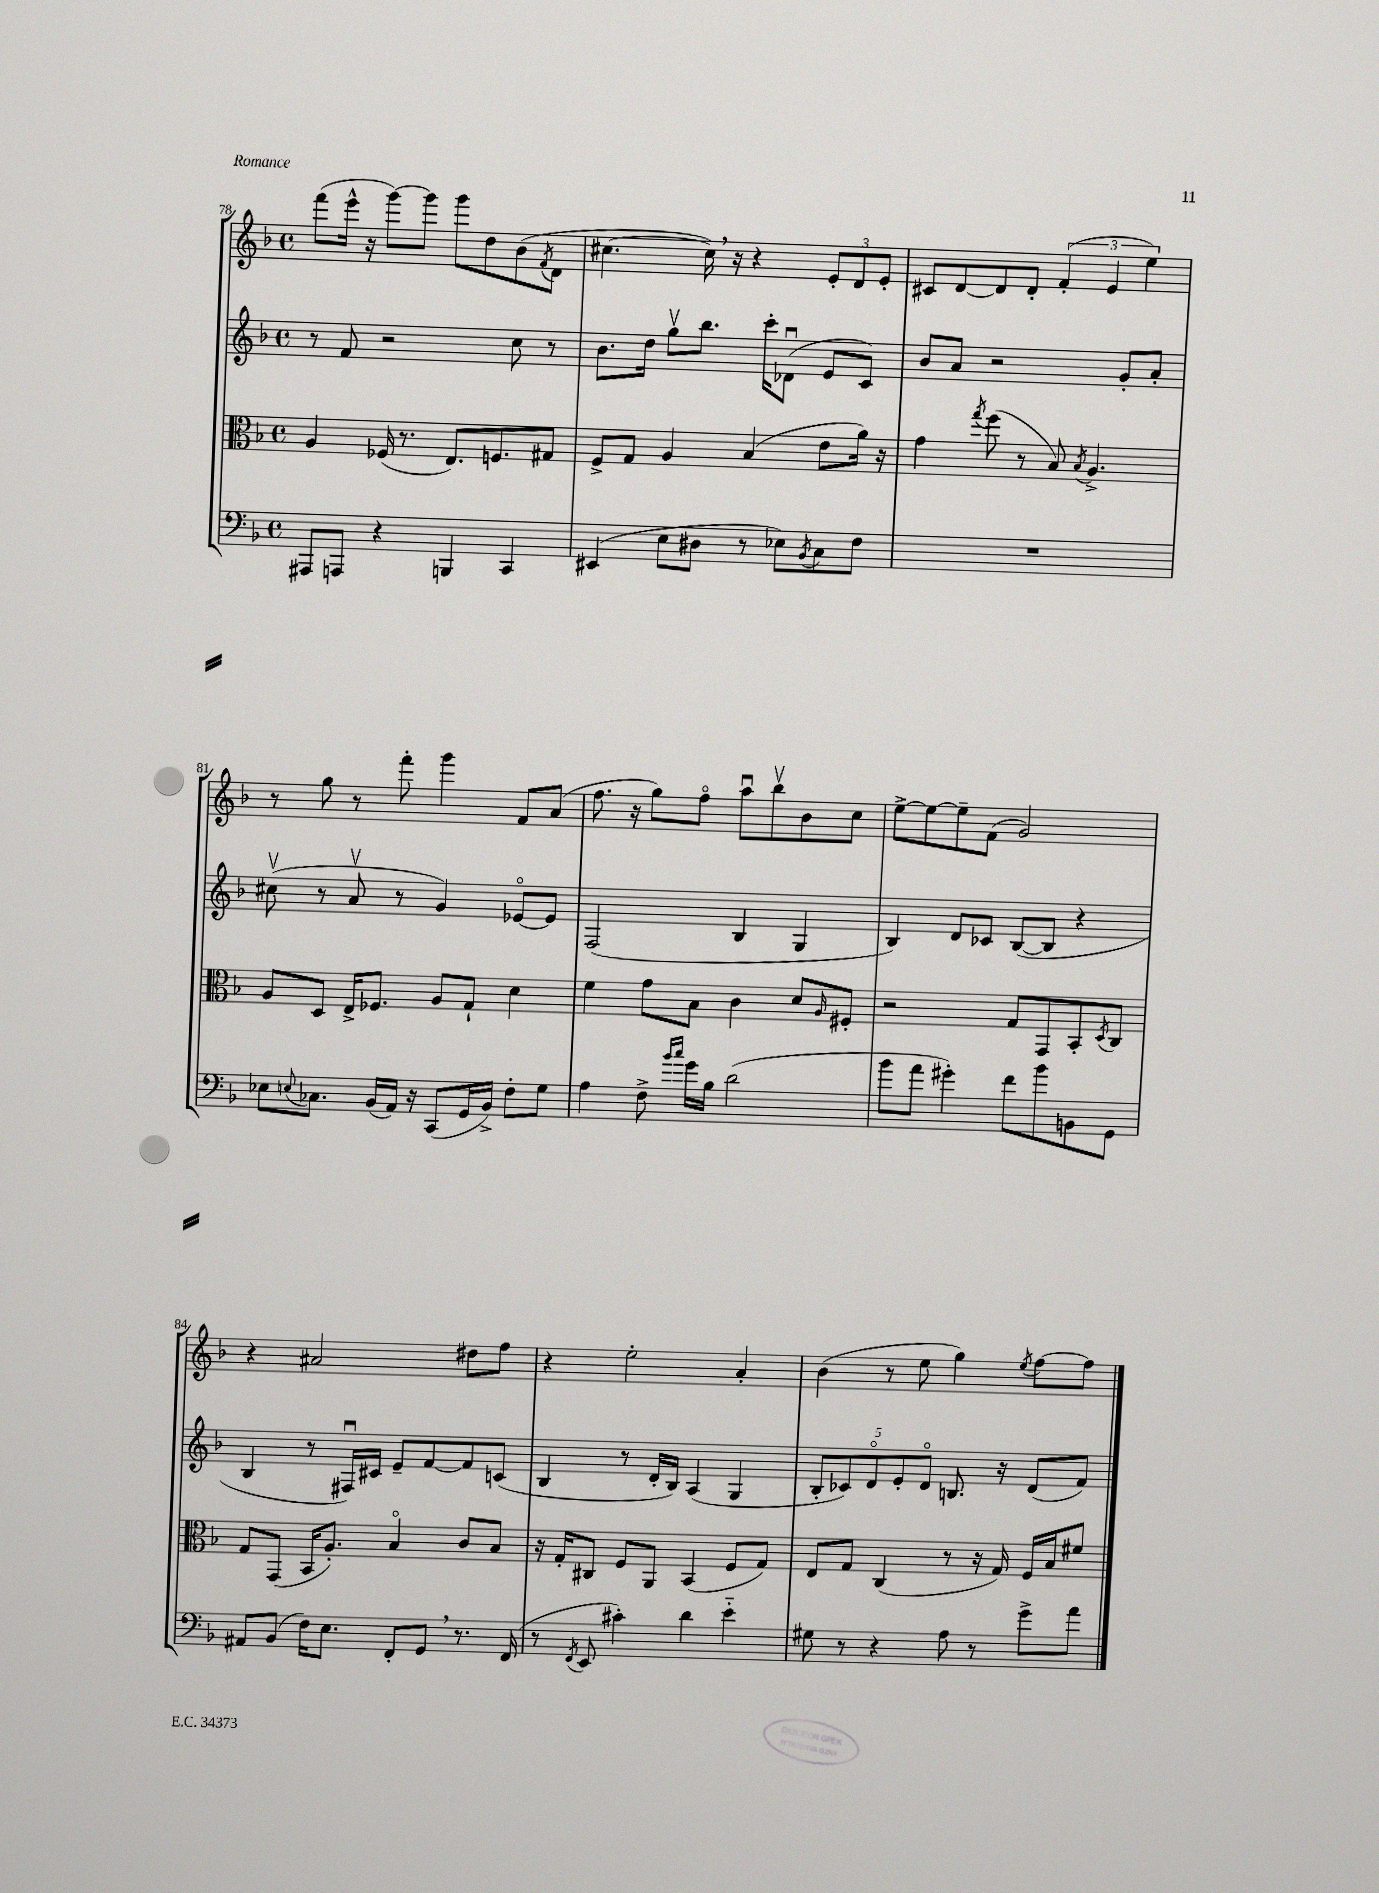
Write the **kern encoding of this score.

**kern	**kern	**kern	**kern
*staff4	*staff3	*staff2	*staff1
*clefF4	*clefC3	*clefG2	*clefG2
*k[b-]	*k[b-]	*k[b-]	*k[b-]
*M4/4	*M4/4	*M4/4	*M4/4
*met(c)	*met(c)	*met(c)	*met(c)
8AAA#	4A	8r	(8fff
8AAA	.	8f	16eee^^
.	.	.	16r
4r	(16F-	2r	[8ggg)
.	8.r	.	.
.	.	.	8ggg]
4BBB	8.E)	.	8ggg
.	.	.	8dd
.	8.F	.	.
4CC	.	8cc	(8b-
.	.	.	8qf
.	8G#	8r	8d
=	=	=	=
(4EE#	8F^	8.b-	[4.cc#
.	8G	.	.
.	.	16dd	.
8E	4A	8ggv	.
8D#	.	8.bb-	16cc#])
.	.	.	16r
8r	(4B-	.	4r
.	.	16ccc'	.
8E-)	.	(8d-u	.
8qBB-	.	.	.
8C	8e	8e	12e'
.	.	.	12d
8F	16a)	8c)	.
.	.	.	12e'
.	16r	.	.
=	=	=	=
1r	4g	8b-	8c#
.	.	8a	[8d
.	8qgg	.	.
.	(8ff	2r	8d]
.	8r	.	8d'
.	8B-)	.	(6f'
.	8qB-	.	.
.	4.A^	.	.
.	.	.	6e
.	.	8g'	.
.	.	.	6ee)
.	.	8a'	.
=	=	=	=
8E-	8A	(8cc#v	8r
8qqE	.	.	.
8.C-	8D	8r	8gg
.	16E^	8av	8r
(16BB-	8.F-	.	.
16AA)	.	8r	8fff'
16r	.	.	.
(8CC	8A	4g)	4ggg
16GG	8G`	.	.
16BB-^)	.	.	.
8F'	4d	[8e-o	8f
8G	.	8e-]	(8a
=	=	=	=
4A	4f	(2F	8.ff
.	.	.	16r
8F^	8g	.	8gg)
16qqb-	.	.	.
16qqcc	.	.	.
16g	8B-	.	8ffo
16B-	.	.	.
(2d	4c	4B-	8aau
.	.	.	8bb-v
.	8d	4G	8b-
.	16qqA	.	.
.	8F#'	.	8cc
=	=	=	=
8b-	2r	4B-)	[8ee^
8a	.	.	8ee_
4g#')	.	8d	8ee~]
.	.	8c-	(8f
8f	8G	([8B-	2g)
8b-	8GG	8B-]	.
8BB	8BB-'	4r	.
.	8qD	.	.
8GG	8C	.	.
=	=	=	=
8AA#	8G	4B-	4r
(8BB-	(8GG	.	.
16F)	16BB-	8r	2a#
8.E	8.A')	.	.
.	.	16F#u)	.
.	.	16c#	.
8FF'	4B-o	8e~	.
8GG	.	[8f	.
8.r	8c	8f]	8dd#
.	8B-	(8c	8ff
(16FF	.	.	.
=	=	=	=
8r	16r	4B-	4r
.	16G'	.	.
8qFF	.	.	.
8EE	8C#	.	.
4c#')	8F	8r	2ee'
.	8AA	16d'	.
.	.	16B-)	.
4d	(4BB-	(4A	.
4e'~	8F	4G	4a'
.	8G)	.	.
=	=	=	=
8G#	8E	10B-'	(4b-
.	.	10c-)	.
8r	8G	.	.
.	.	10do	.
4r	(4C	.	8r
.	.	10e'	.
.	.	.	8ee
.	.	10do	.
8A	8r	8.B	4gg)
8r	16r	.	.
.	16G)	16r	.
.	.	.	8qee
8g^	16F	(8d	[8ff
.	16B-	.	.
8a	8f#	8f)	8ff]
==	==	==	==
*-	*-	*-	*-
